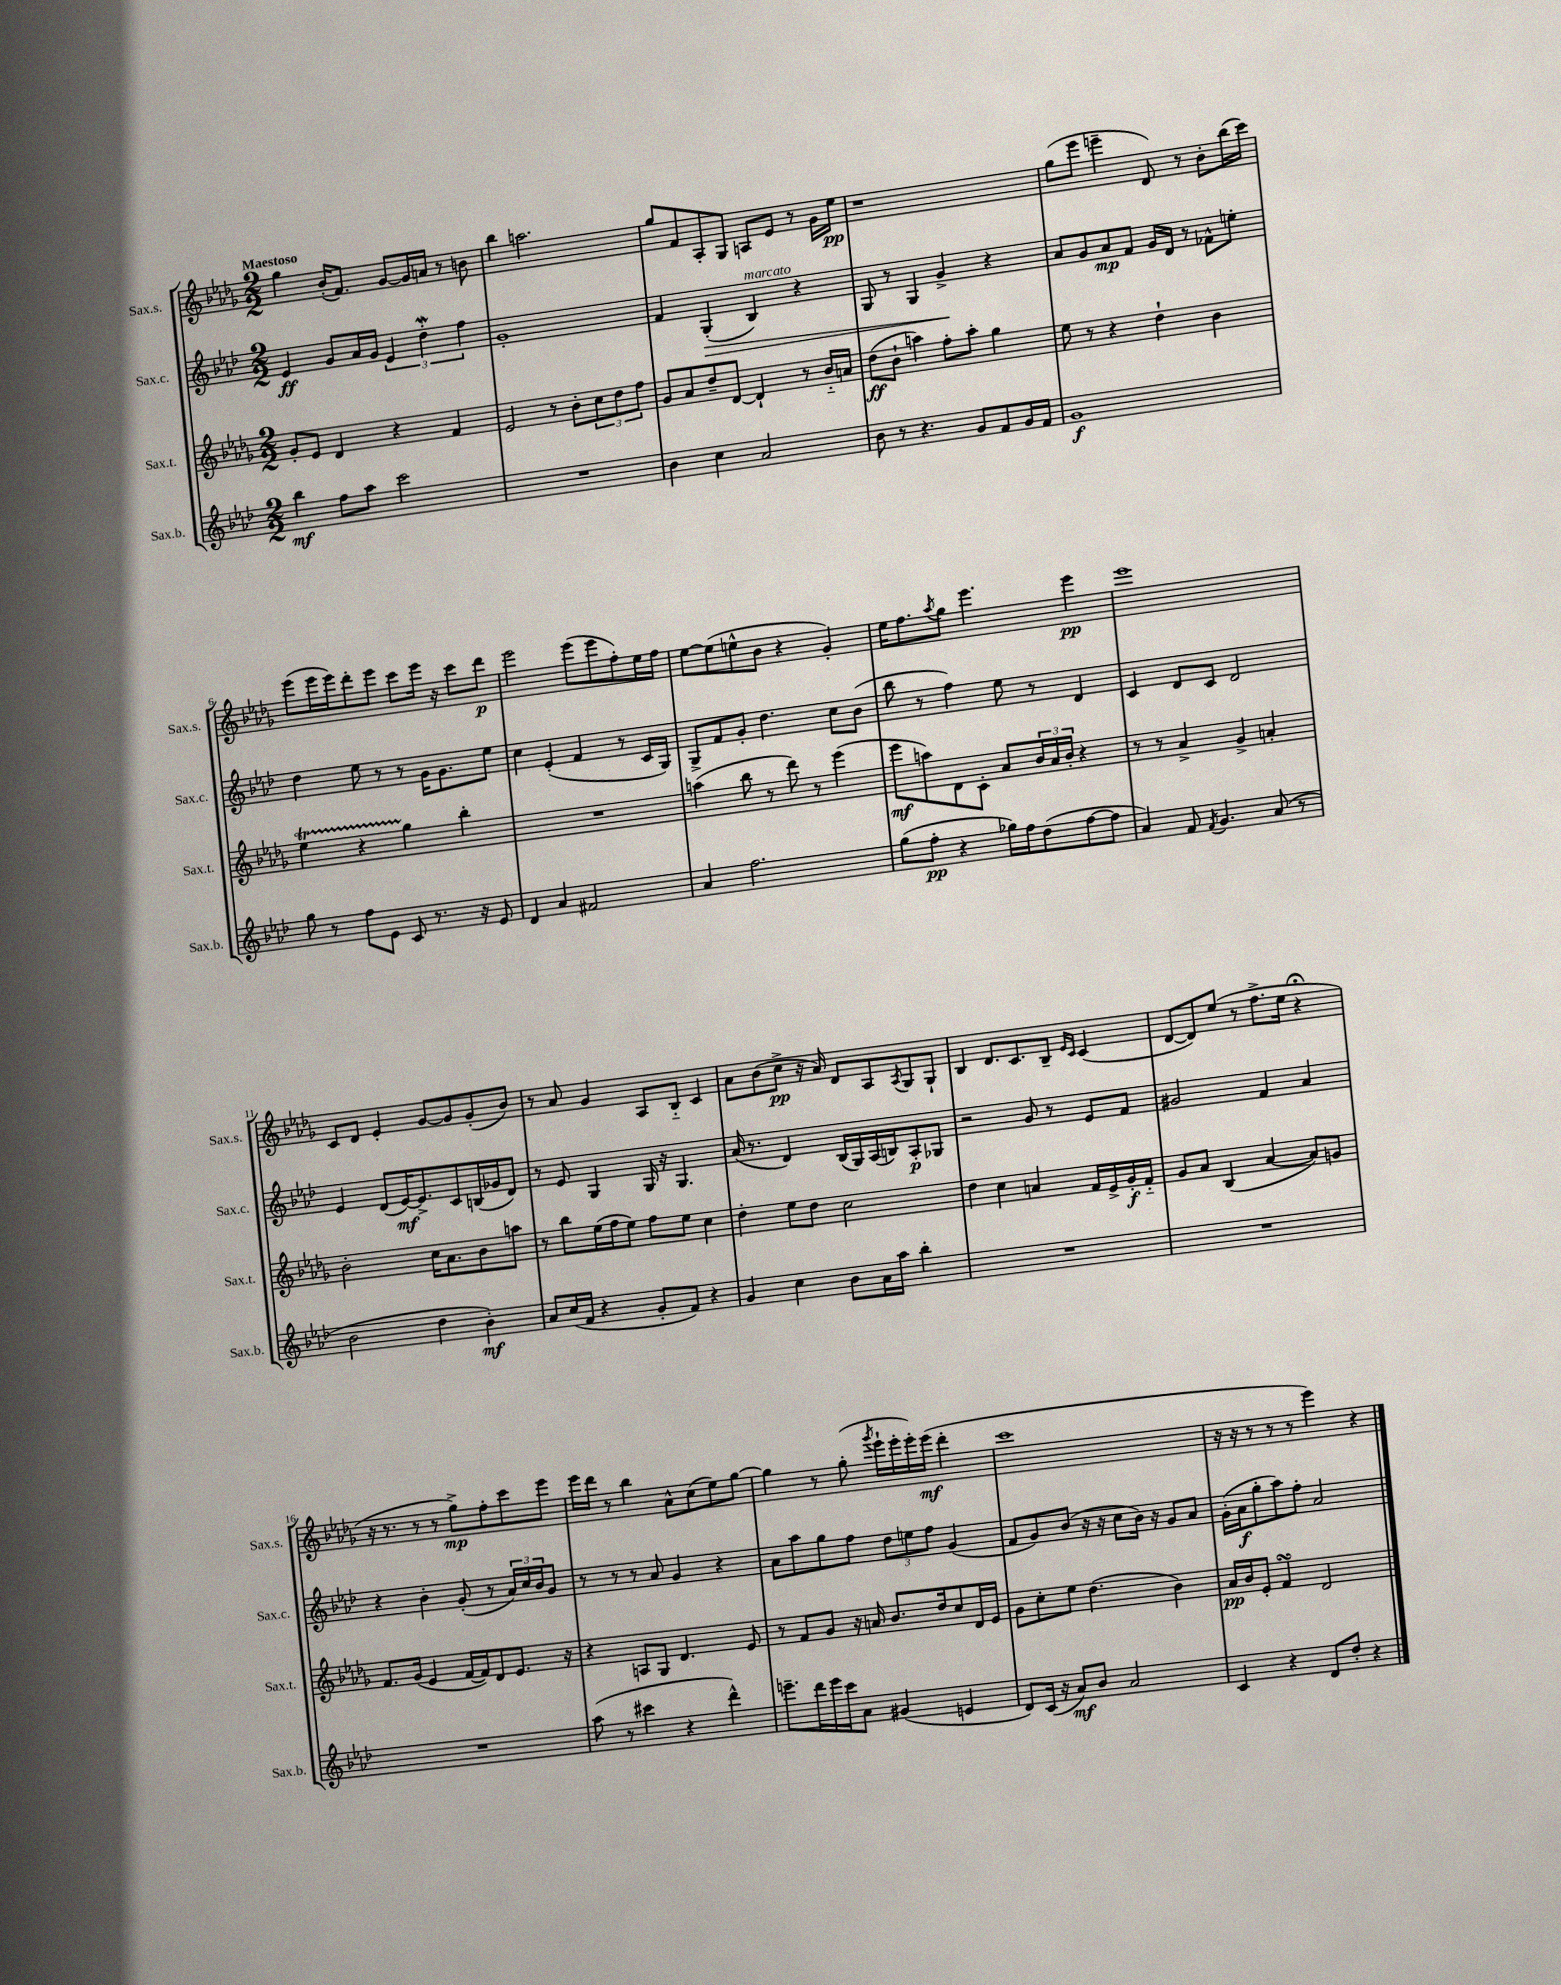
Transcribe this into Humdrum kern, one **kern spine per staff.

**kern	**dynam	**kern	**dynam	**kern	**dynam	**kern	**dynam
*part4	*part4	*part3	*part3	*part2	*part2	*part1	*part1
*staff4	*staff4	*staff3	*staff3	*staff2	*staff2	*staff1	*staff1
*I"Sax.b.	*	*I"Sax.t.	*	*I"Sax.c.	*	*I"Sax.s.	*
*I'Sax.b.	*	*I'Sax.t.	*	*I'Sax.c.	*	*I'Sax.s.	*
*clefG2	*	*clefG2	*	*clefG2	*	*clefG2	*
*k[b-e-a-d-]	*	*k[b-e-a-d-g-]	*	*k[b-e-a-d-]	*	*k[b-e-a-d-g-]	*
*M2/2	*	*M2/2	*	*M2/2	*	*M2/2	*
=1	=1	=1	=1	=1	=1	=1	=1
!	!	!	!	!	!	!LO:TX:a:B:t=Maestoso	!
4bb-\	mf	8g-'/L	.	4e-/	ff	4gg-\	.
.	.	8e-/J	.	.	.	.	.
8ff\L	.	4d-/	.	8g/L	.	(16b-'/KL	.
.	.	.	.	.	.	8.f/J)	.
8aa-\J	.	.	.	16a-/L	.	.	.
.	.	.	.	16g/JJ	.	.	.
2ccc\	.	4r	.	6e-/	.	[8g-/L	.
.	.	.	.	.	.	16g-/L]	.
.	.	.	.	6dd-w'\	.	.	.
.	.	.	.	.	.	16an/JJ	.
.	.	4f/	.	.	.	8r	.
.	.	.	.	6ff\	.	.	.
.	.	.	.	.	.	8bn\	.
=2	=2	=2	=2	=2	=2	=2	=2
1r	.	2e-/	.	1g'	.	4bb-\	.
.	.	.	.	.	.	2.aan\	.
.	.	8r	.	.	.	.	.
.	.	8b-'\L	.	.	.	.	.
.	.	12cc\	.	.	.	.	.
.	.	12dd-\	.	.	.	.	.
.	.	12ff\J	.	.	.	.	.
=3	=3	=3	=3	=3	=3	=3	=3
4b-\	.	8g-/L	.	4f/	.	8gg-/L	.
.	.	8a-/	.	.	.	8f/	.
!	!	!	!	!	!LO:HP:b	!	!
4cc\	.	8dd-~/	.	(4G'/	>	8A-'/	.
.	.	[8d-/J	.	.	.	8G-/J	.
!	!	!	!	!LO:TX:a:i:t=marcato	!	!	!
2a-/	.	4d-`/]	.	4B-/)	.	8An/L	.
.	.	.	.	.	.	8e-/J	.
.	.	8r	.	4r	.	8r	.
.	.	16b-/LL	.	.	.	16g-\LL	.
.	.	16an/JJ	.	.	.	16ee-\JJ	pp
=4	=4	=4	=4	=4	=4	=4	=4
8b-\	.	(8dd-\L	ff	8G/	.	1r	.
8r	.	8b-`\J	.	8r	.	.	.
4.r	.	4aan\)	.	4G/	.	.	.
.	.	8ff'\L	.	4g^/	.	.	.
8g/L	.	8aa'\J	.	.	.	.	.
8f/	.	4gg-\	.	4r	]	.	.
16g/L	.	.	.	.	.	.	.
16f/JJ	.	.	.	.	.	.	.
=5	=5	=5	=5	=5	=5	=5	=5
1g	f	8ee-\	.	8a-/L	.	(8gg-\L	.
.	.	8r	.	8g/	.	8eee-\J	.
.	.	4r	.	8a-/	mp	4eeen~\	.
.	.	.	.	8f/J	.	.	.
.	.	4dd-`\	.	16g/LL	.	8d-/)	.
.	.	.	.	16d-/JJ	.	.	.
.	.	.	.	8r	.	8r	.
.	.	4b-\	.	8f-X^^\L	.	8b-'\L	.
.	.	.	.	8een'\J	.	(16bb-\L	.
.	.	.	.	.	.	16ccc\JJ)	.
!!LO:LB:g=z
=6	=6	=6	=6	=6	=6	=6	=6
8gg\	.	4ee-T\	.	4dd-\	.	(8eee-\L	.
8r	.	.	.	.	.	16eee-\L	.
.	.	.	.	.	.	16eee-\J)	.
8ff\L	.	4r	.	8ee-\	.	8ddd-'\	.
8e-\J	.	.	.	8r	.	8eee-\J	.
8c/	.	4gg-\	.	8r	.	8ccc\L	.
8.r	.	.	.	16g\KL	.	16eee-\Jk	.
.	.	.	.	8.g\	.	16r	.
.	.	4bb-'\	.	.	.	8ccc\L	.
16r	.	.	.	.	.	.	.
8e-/	.	.	.	8ee-\J	.	8ddd-\J	p
=7	=7	=7	=7	=7	=7	=7	=7
4d-/	.	1r	.	4cc\	.	2eee-\	.
4a-/	.	.	.	(4e-'/	.	.	.
2f#X/	.	.	.	4f/	.	(8eee-\L	.
.	.	.	.	.	.	8eee-\	.
.	.	.	.	8r	.	8ff'\)	.
.	.	.	.	16c/LL	.	16ee-\L	.
.	.	.	.	16G/JJ)	.	16ff\JJ	.
=8	=8	=8	=8	=8	=8	=8	=8
4a-/	.	(4aan\	.	8G^/L	.	[8ee-\L	.
.	.	.	.	8f/	.	(8ee-\]	.
2.ff\	.	8bb-\	.	8g'/J	.	8een^^\	.
.	.	8r	.	4.dd-\	.	8b-\J	.
.	.	8ddd-\)	.	.	.	4r	.
.	.	8r	.	.	.	.	.
.	.	(4eee-\	.	8cc\L	.	4g-'/)	.
.	.	.	.	(8b-\J	.	.	.
=9	=9	=9	=9	=9	=9	=9	=9
(8gg\L	.	8eee-\L	mf	8bb-\	.	16ee-\KL	.
.	.	.	.	.	.	8.ff\	.
8ff'\J	pp	8aan\)	.	8r	.	.	.
.	.	.	.	.	.	8qaa-/	.
4r	.	8d-\	.	4ff\)	.	8gg-\J	.
.	.	8c'\J	.	.	.	4.eee-\	.
16gg-X\LL)	.	8a-/L	.	8ee-\	.	.	.
16ff\J	.	.	.	.	.	.	.
(8dd-\	.	24b-/L	.	8r	.	.	.
.	.	24a-/	.	.	.	.	.
.	.	24b-'/JJ	.	.	.	.	.
[8ff\	.	4r	.	4d-/	.	4eee-\	pp
8ff\J]	.	.	.	.	.	.	.
=10	=10	=10	=10	=10	=10	=10	=10
4a-/)	.	8r	.	4c/	.	1eee-	.
.	.	8r	.	.	.	.	.
8f/	.	4a-^/	.	8d-/L	.	.	.
8qf/	.	.	.	.	.	.	.
4.g/	.	.	.	8c/J	.	.	.
.	.	4g-^/	.	2d-/	.	.	.
(8a-/	.	4an'/	.	.	.	.	.
8r	.	.	.	.	.	.	.
!!LO:LB:g=z
=11	=11	=11	=11	=11	=11	=11	=11
2b-\	.	2b-'\	.	4e-/	.	8c/L	.
.	.	.	.	.	.	8d-/J	.
.	.	.	.	(8d-/L	.	4e-'/	.
.	.	.	.	[16e-/K)	mf	.	.
.	.	.	.	8.e-^/]	.	.	.
4dd-\	.	16cc\KL	.	.	.	[8g-/L	.
.	.	8.a-\	.	.	.	.	.
.	.	.	.	8c/	.	8g-/]	.
4b-'\)	mf	8b-\	.	(16Bn/L	.	(8g-'/	.
.	.	.	.	16g-X/J	.	.	.
.	.	8aan\J	.	8d-/J)	.	8b-/J)	.
=12	=12	=12	=12	=12	=12	=12	=12
8a-/L	.	8r	.	8r	.	8r	.
(16cc/L	.	8bb-\L	.	8e-/	.	8a-/	.
16f/JJ	.	.	.	.	.	.	.
4r	.	(16ee-\L	.	4G/	.	4g-/	.
.	.	16ff\J	.	.	.	.	.
.	.	8ee-\J)	.	.	.	.	.
8g'/L	.	8ff\L	.	16G/	.	8A-/L	.
.	.	.	.	16r	.	.	.
8f/J)	.	8ee-\J	.	4.G/	.	8B-/J	.
4r	.	4cc\	.	.	.	4c/	.
=13	=13	=13	=13	=13	=13	=13	=13
4g/	.	4dd-'\	.	(16a-/	.	8a-\L	.
.	.	.	.	8.r	.	.	.
.	.	.	.	.	.	(8b-\	.
4cc\	.	8ee-\L	.	4d-/)	.	8cc^\J	pp
.	.	8dd-\J	.	.	.	16r	.
.	.	.	.	.	.	16a-/)	.
8b-\L	.	2cc\	.	(16B-/LL	.	8d-/L	.
.	.	.	.	16G/)	.	.	.
16a-\L	.	.	.	(16A-/	.	8A-/	.
16aa-\JJ	.	.	.	16Bn/J)	.	.	.
.	.	.	.	.	.	8qA-/	.
4bb-'\	.	.	.	8A-'/	p	8G-/	.
.	.	.	.	8G-X/J	.	8G-`/J	.
=14	=14	=14	=14	=14	=14	=14	=14
1r	.	4dd-\	.	2r	.	4B-/	.
.	.	4cc\	.	.	.	8.d-/L	.
.	.	.	.	.	.	8.c/	.
.	.	4an/	.	8g/	.	.	.
.	.	.	.	8r	.	8B-~/J	.
.	.	.	.	.	.	16qqe-/LL	.
.	.	.	.	.	.	16qqc/JJ	.
.	.	16f/LL	.	8e-/L	.	(4c/	.
.	.	16e-^/	.	.	.	.	.
.	.	16g-'/	f	8f/J	.	.	.
.	.	16f/JJ	.	.	.	.	.
=15	=15	=15	=15	=15	=15	=15	=15
1r	.	8g-/L	.	2g#X/	.	[8d-/L	.
.	.	8a-/J	.	.	.	8d-/])	.
.	.	(4B-/	.	.	.	(8ee-/J	.
.	.	.	.	.	.	8r	.
.	.	[4a-/	.	4f/	.	8.ff^\L	.
.	.	.	.	.	.	16ee-\Jk	.
.	.	8a-/L])	.	4a-/	.	4r;<	.
.	.	8gn/J	.	.	.	.	.
!!LO:LB:g=z
=16	=16	=16	=16	=16	=16	=16	=16
1r	.	8.f/L	.	4r	.	16r	.
.	.	.	.	.	.	8.r	.
.	.	(16g-/Jk	.	.	.	.	.
.	.	4e-/	.	4b-'\	.	8r	.
.	.	.	.	.	.	8r	.
.	.	[16f/LL	.	(8g'/	.	8gg-^\L)	mp
.	.	16f/J])	.	.	.	.	.
.	.	8d-/	.	8r	.	8ff'\	.
.	.	8.e-/J	.	24a-/LL)	.	8ccc\	.
.	.	.	.	24cc/	.	.	.
.	.	.	.	24b-/J	.	.	.
.	.	.	.	8g/J	.	8eee-\J	.
.	.	16r	.	.	.	.	.
=17	=17	=17	=17	=17	=17	=17	=17
(8aa-\	.	4r	.	8r	.	16eee-\LL	.
.	.	.	.	.	.	16ddd-\JJ	.
8r	.	.	.	8r	.	8r	.
4ccc#X\	.	8An/L	.	8r	.	4bb-\	.
.	.	8G-/J	.	8a-/	.	.	.
4r	.	4.d-/	.	4g/	.	8a-^^\L	.
.	.	.	.	.	.	(8cc\	.
4ddd-^^\)	.	.	.	4r	.	8ee-\)	.
.	.	8e-/	.	.	.	[8gg-\J	.
=18	=18	=18	=18	=18	=18	=18	=18
8.eeen~\L	.	8r	.	8a-\L	.	4gg-\]	.
.	.	8f/L	.	8aa-\	.	.	.
16ddd-\L	.	.	.	.	.	.	.
16eee\	.	8g-/J	.	8gg\	.	8r	.
16ccc\J	.	.	.	.	.	.	.
8a-\J	.	16r	.	8ff\J	.	(8gg-'\	.
.	.	16an/	.	.	.	.	.
.	.	.	.	.	.	8qggg-/	.
(4g#X/	.	8.b-/L	.	12dd-\L	.	16eee-`\LL	.
.	.	.	.	.	.	16eee-'\	.
.	.	.	.	12een\	.	.	.
.	.	.	.	.	.	16eee-'\)	.
.	.	.	.	12ff\J	.	.	.
.	.	16dd-/k	.	.	.	(16eee-\JJ	mf
4en/	.	8cc/	.	(4g/	.	4ddd-'\	.
.	.	16d-/L	.	.	.	.	.
.	.	16e-/JJ	.	.	.	.	.
=19	=19	=19	=19	=19	=19	=19	=19
8d-/L)	.	8g-\L	.	8f/L	.	1ccc	.
(16c/Jk	.	8cc'\	.	8g/)	.	.	.
16r	.	.	.	.	.	.	.
8a-/L)	mf	8ee-\J	.	(8b-/J	.	.	.
8b-/J	.	(4.dd-\	.	16r	.	.	.
.	.	.	.	16r	.	.	.
2a-/	.	.	.	8cc\L	.	.	.
.	.	.	.	16b-\Jk)	.	.	.
.	.	.	.	16r	.	.	.
.	.	4b-\)	.	8g/L	.	.	.
.	.	.	.	8a-/J	.	.	.
=20	=20	=20	=20	=20	=20	=20	=20
4c/	.	16a-/LL	pp	(16g'\LL	.	16r	.
.	.	16b-/J	.	16a-\J	f	16r	.
.	.	8e-'/J	.	8gg'\	.	8r	.
4r	.	4fsSsS/	.	8aa-\)	.	8r	.
.	.	.	.	8ff'\J	.	8r	.
8d-/L	.	2d-/	.	2a-/	.	4eee-\)	.
8dd-'/J	.	.	.	.	.	.	.
4r	.	.	.	.	.	4r	.
==	==	==	==	==	==	==	==
*-	*-	*-	*-	*-	*-	*-	*-
